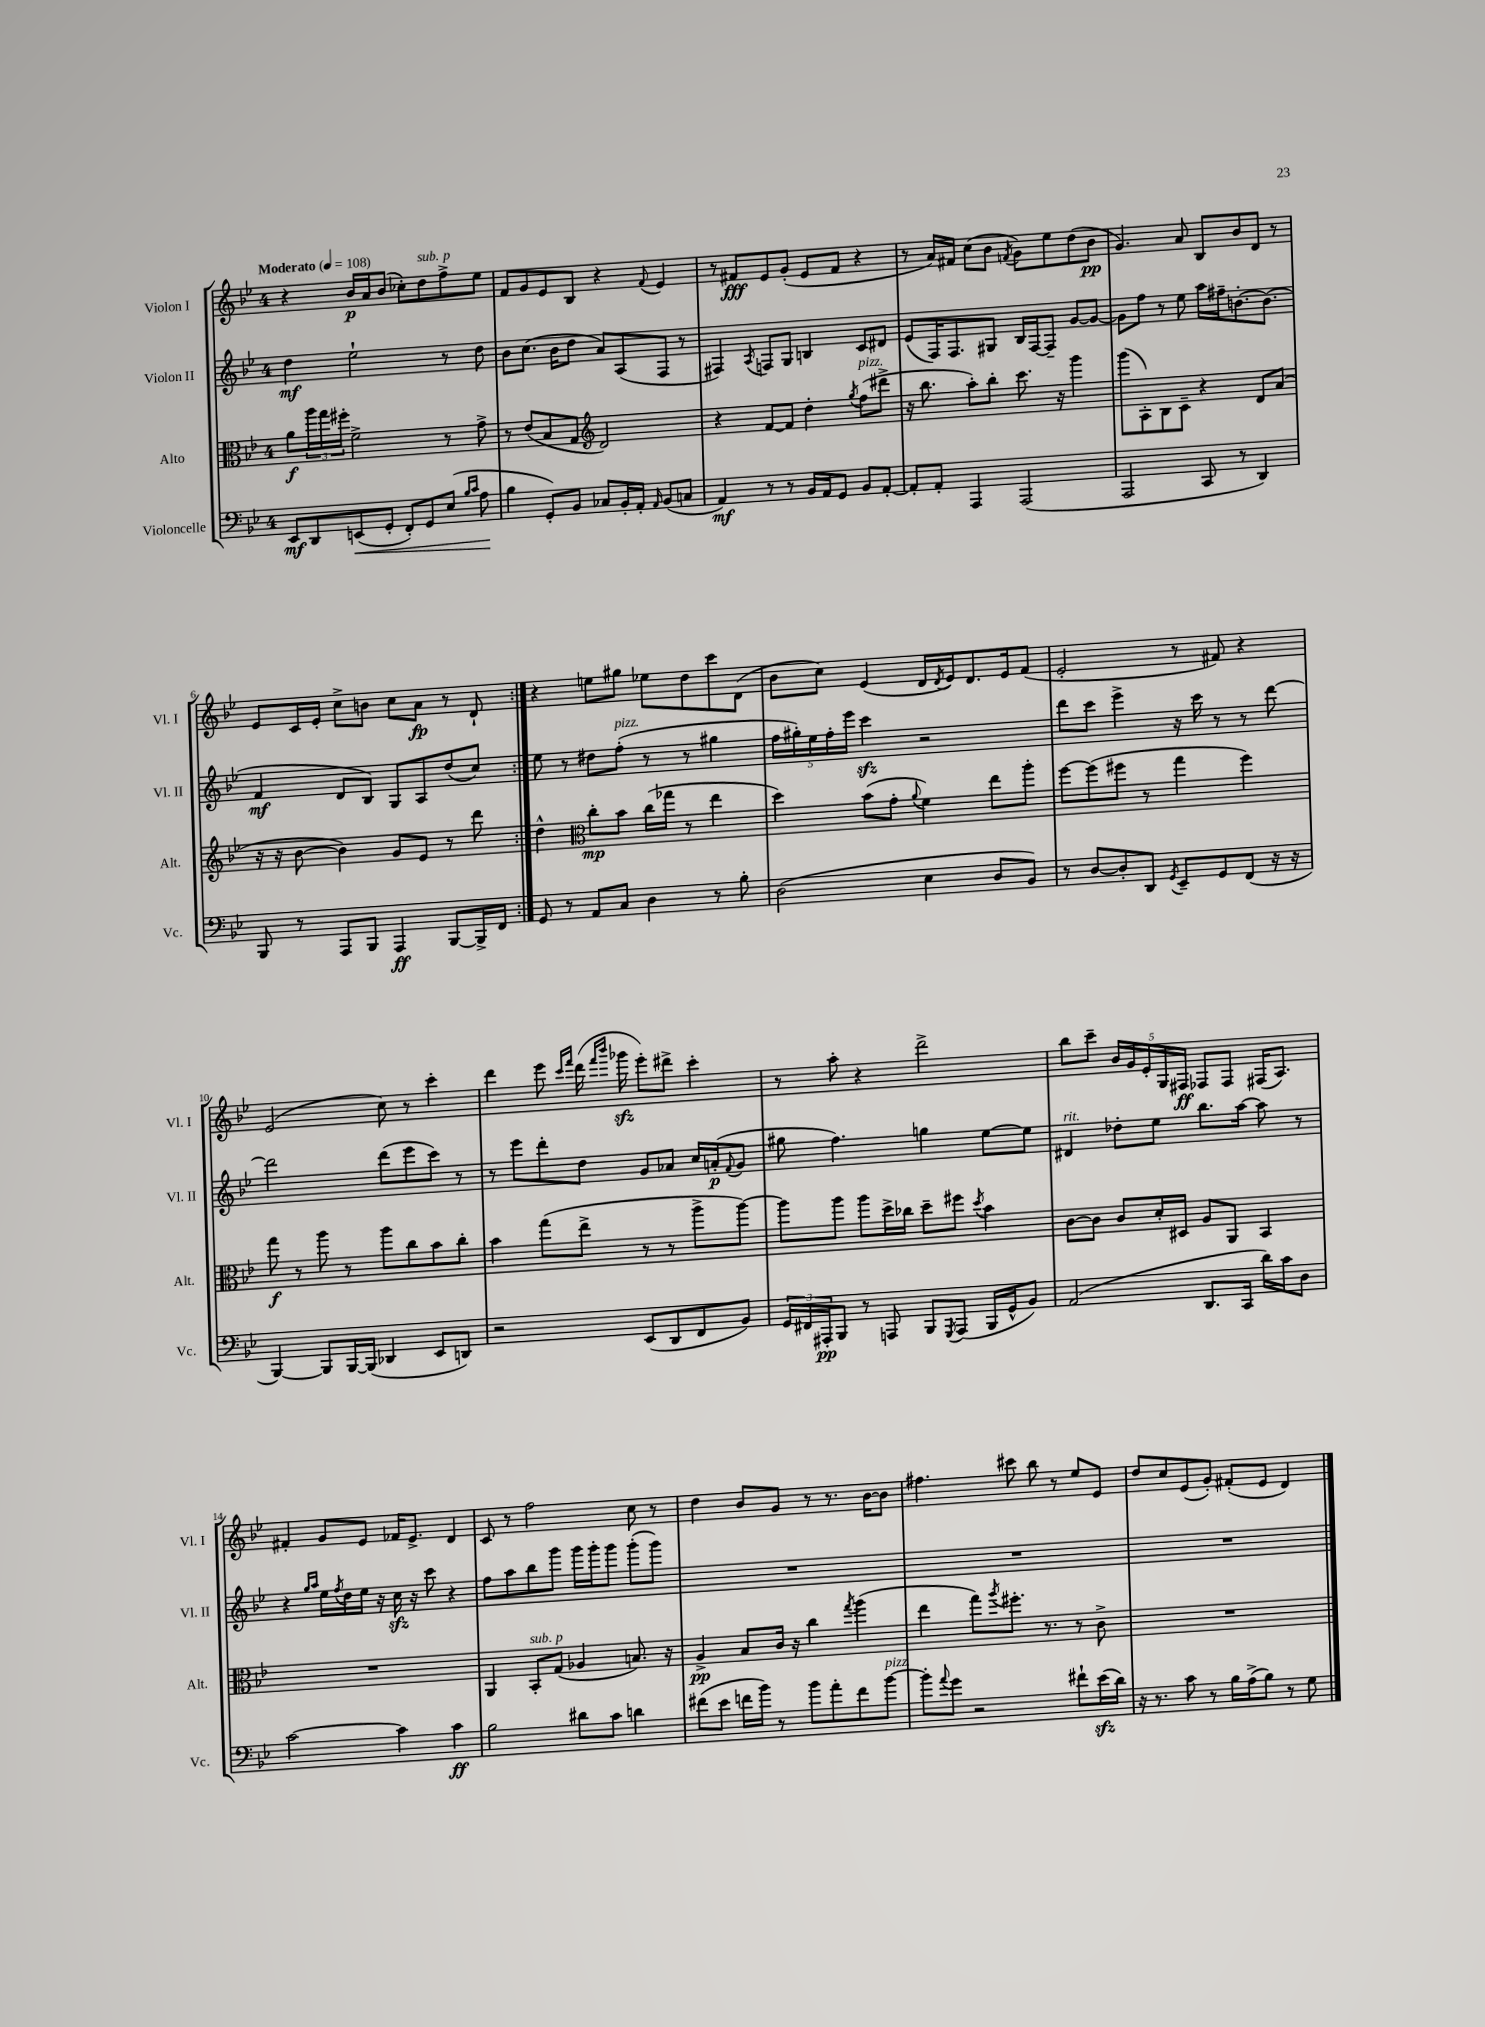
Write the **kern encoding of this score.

**kern	**kern	**kern	**kern
*staff4	*staff3	*staff2	*staff1
*clefF4	*clefC3	*clefG2	*clefG2
*k[b-e-]	*k[b-e-]	*k[b-e-]	*k[b-e-]
*M4/4	*M4/4	*M4/4	*M4/4
*MM108	*MM108	*MM108	*MM108
8EE-/L	8a\L	4dd\	4r
8DD/	24aa\L	.	.
.	24gg\	.	.
.	24ff#'\JJ	.	.
(8EE/	2f^\	2ee-`\	16b-/LL
.	.	.	16a/J
8GG'/J	.	.	(8b-/J
8FF'/L)	.	.	8cc-'\L)
8GG/	.	.	8dd\
(8E-/J	8r	8r	8ff^\
16qqB-/LL	.	.	.
16qqc/JJ	.	.	.
8A\	8g^\	8dd\	8ee-\J
=	=	=	=
4B-\	8r	8b-\L	8f/L
.	(8e-/L	(8.cc\J	8g/
8GG'/L)	8B-/	.	8e-/
.	.	16b-\LK	.
8BB-/J	8G/J	8dd\J	8B-/J
*	*clefG2	*	*
8C-/L	2d/)	8a/L)	4r
16BB-'/L	.	(8A/	.
16AA'/JJ	.	.	.
16qqAA/	.	.	8qqf/
(8BB-/L	.	8F/J	4e-/
8C/J	.	8r	.
=	=	=	=
4AA/)	4r	4F#/)	8r
.	.	.	8f#/L
.	.	8qA/	.
8r	[8f/L	8F/L	8e-/
8r	8f/]J	8G/J	(8g'/J
16BB-/LL	4dd'\	4B/	8e-/L
16AA/J	.	.	.
8GG/J	.	.	8f#/J
.	8qgg/	.	.
8BB-/L	(8ff\L	8c/L	4r
[8AA'/J	8ddd#^\J	8d#/J	.
=	=	=	=
8AA'/]L	16r	(8e-/L	8r
.	8.bb-\	.	.
8AA'/J	.	16F/K)	16a/LL)
.	.	8.F/	16f#/JJ
4AAA/	8aa'\L)	.	(8cc\L
.	8bb-'\J	8G#/J	8b-\J
.	.	.	8qf/
(2AAA/	8.ccc\	16B-/LL	8g\L)
.	.	[16F/J	.
.	.	8F~/]J	8ee-\
.	16r	.	.
.	4ggg\	[8g/L	(8dd\
.	.	8g/_J	8b-\J
=	=	=	=
2AAA/	(8ggg\L	8g\]L	4.g/)
.	8A'\)	8ff\J	.
.	8B-\	8r	.
.	8c~\J	8ee-\	8a/
8CC/	4r	16aa\LL	8B-/L
.	.	16ff#~\J	.
8r	.	[8.b'\	8b-/
4DD/)	8d/L	.	8d/J
.	.	(8.b\]J	.
.	(8a/J	.	8r
=	=	=	=
8BBB-/	16r	4f/	8e-/L
.	16r	.	.
8r	[8b-\	.	16c/L
.	.	.	16e-'/JJ
8AAA/L	4b-\])	8d/L	8cc^\L
8BBB-/J	.	8B-/J)	8b\J
4AAA/	8g/L	8G/L	8cc\L
.	8e-/J	8A/	8a\J
[8BBB-/L	8r	(8dd/	8r
16BBB-^/]L	8ddd\	8cc/J)	8d`/
16FF/JJ	.	.	.
=:|!	=:|!	=:|!	=:|!
8GG/	4dd^^\	8ee-\	4r
8r	.	8r	.
*	*clefC3	*	*
8AA/L	8cc'\L	8dd#\L	8ee\L
8C/J	8b-\J	(8ff'\J	8gg#\J
4D\	(16cc\LL	8r	8ee-\L
.	16gg-\JJ	.	.
.	8r	8r	8dd\
8r	4ee-\	4gg#\	8ccc\
8B-'\	.	.	(8d\J
=	=	=	=
(2D\	4dd\)	20ff\LL	8b-\L
.	.	20gg#'\)	.
.	.	20ee-\	.
.	.	.	8cc\J)
.	.	20ff'\	.
.	.	20eee-\JJ	.
.	(8b-\L	4ccc\	(4e-/
.	8g'\J	.	.
.	8qqa/	.	.
4E-\	4f\)	2r	16d/LL
.	.	.	8qd/
.	.	.	16e-/J)
.	.	.	8.d/
8D/L	8ee-\L	.	.
.	.	.	16e-/k
8BB-/J)	8aa'\J	.	(8f/J
=	=	=	=
8r	[8ff\L	8ddd\L	2e-'/
[8D/L	(8ff\]	8ccc\J	.
8D'/]	8ff#\J	4eee-^\	.
8DD/J	8r	.	.
8qGG/	.	.	.
8EE-~/L	4gg\	16r	8r
.	.	16ccc\	.
8GG/	.	8r	8f#/)
(8FF/J	4ff#\)	8r	4r
16r	.	[8ddd\	.
16r	.	.	.
=	=	=	=
[4BBB-/)	8gg\	2ddd\]	(2e-/
.	8r	.	.
8BBB-/]L	8aa\	.	.
[16BBB-/L	8r	.	.
(16BBB-/]JJ	.	.	.
4DD-/	8aa\L	(8ddd\L	8cc\)
.	8cc\	8eee-\	8r
8EE-/L	8b-\	8ccc\J)	4ccc'\
8DD/J)	8cc'\J	8r	.
=	=	=	=
2r	4b-\	8r	4ddd\
.	.	8eee-\L	.
.	(8gg\L	8ddd'\	8eee-\
.	.	.	16qqccc/LL
.	.	.	16qqfff/JJ
.	8ee-^\J	8dd\J	(16ddd\
.	.	.	16qqfff/LL
.	.	.	16qqbbb-/JJ
.	.	.	16ggg-\
(8EE-/L	8r	8g/L	8eee-'\L)
8DD/	8r	8a-/J	8ddd#^\J
8FF/	8aa^\L	16cc/LL	4ccc'\
.	.	(16a'/J	.
.	.	8qqf/	.
8BB-/J)	[8aa\J)	8g/J	.
=	=	=	=
24GG/LL	8aa\]L	8gg#\	8r
24FF#/	.	.	.
24AAA#'/J	.	.	.
8BBB-/J	8aa\J	4.ff\)	8aa'\
8r	8aa\L	.	4r
8AAA/	16dd^\L	.	.
.	16cc-\JJ	.	.
8BBB-/L	8dd~\L	4gg\	2ddd^\
8qGGG/	.	.	.
(8AAA/J	8ff#\J	.	.
.	8qdd/	.	.
16BBB-/LL	4b-\	[8ee-\L	.
16GG^^/J	.	.	.
8BB-/J)	.	8ee-\]J	.
=	=	=	=
(2AA/	[8c\L	4d#/	8bb-\L
.	8c\]J	.	8ccc~\J
.	8c/L	8dd-'\L	20b-/LL
.	.	.	20g/
.	.	.	20e-'/
.	16d'/L	8ee-\J	.
.	.	.	20G/
.	16D#/JJ	.	.
.	.	.	20F#/JJ
8.DD/L	8A/L	8.bb-\L	8F-/L
.	8AA/J	.	8F-/J
16CC/Jk	.	[16aa\Jk	.
16d\LL)	4BB-/	8aa\]	(16F#/LK
16c\J	.	.	8.A/J)
8D\J	.	8r	.
=	=	=	=
[2c\	1r	4r	4f#'/
.	.	16qqgg/LL	.
.	.	16qqaa/JJ	.
.	.	16ee-\LL	8g/L
.	.	8qff/	.
.	.	16dd\	.
.	.	16ee-\JJ	8e-/J
.	.	16r	.
4c\]	.	16cc\	16f-/LK
.	.	16r	8.e-^/J
.	.	8ccc\	.
4c\	.	4r	4d/
=	=	=	=
2B-\	4AA/	8ff\L	8c/
.	.	8aa\	8r
.	8BB-'/L	8bb-\	2ff\
.	(8G/J	8ggg\J	.
8d#\L	4A-/	16ggg\LL	.
.	.	16ggg'\J	.
8c\J	.	8ggg\J	.
4d\	8.B/)	(8ggg'\L	8cc\
.	.	8ggg\J)	8r
.	16r	.	.
=	=	=	=
(8f#\L	4A^/	1r	4dd\
8e-\J	.	.	.
16f\LL	8B-/L	.	8b-/L
16b-\JJ)	.	.	.
8r	16c/Jk	.	8g/J
.	16r	.	.
8b-\L	4cc\	.	8r
8a'\	.	.	8.r
.	8qgg/	.	.
8f\	(4aa\	.	.
.	.	.	[16b-\LK
[8b-\J	.	.	8b-\]J
=	=	=	=
8b-'\]L	4ee-\	1r	4.ff#\
8qqa/	.	.	.
8g\J	.	.	.
2r	8gg\L)	.	.
.	8qaa/	.	.
.	8.ff#'\J	.	8ccc#\
.	.	.	8bb-\
.	8.r	.	.
.	.	.	8r
8f#`\L	8r	.	8ee-/L
(16e-\L	8c^\	.	8e-/J
16d\JJ)	.	.	.
=	=	=	=
16r	1r	1r	8dd/L
8.r	.	.	.
.	.	.	8cc/
8c\	.	.	(8e-/
8r	.	.	8g'/J)
16B-\LL	.	.	(8f#'/L
(16A^\J	.	.	.
8B-\J)	.	.	8e-/J
8r	.	.	4d/)
8G\	.	.	.
==	==	==	==
*-	*-	*-	*-
